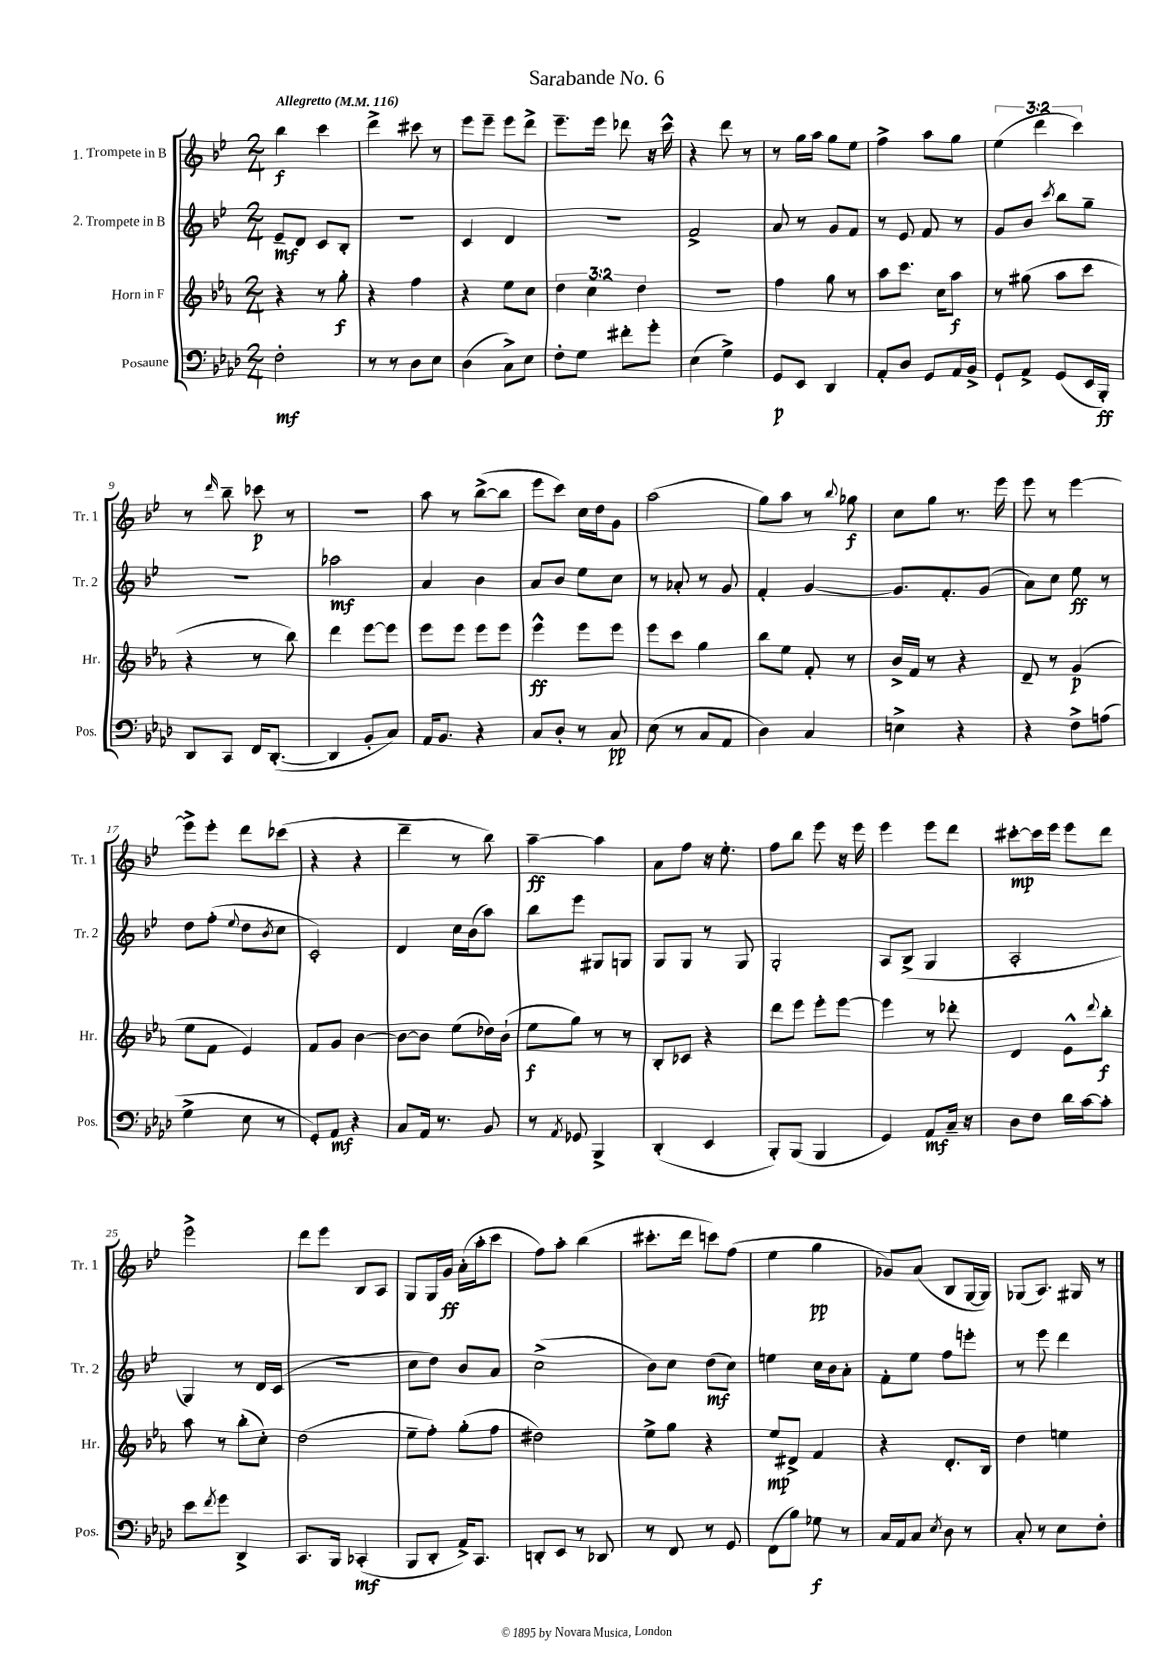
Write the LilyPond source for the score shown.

\header { title = "Sarabande No. 6" }
<<
\new StaffGroup <<
\new Staff = "s0" \with { instrumentName = "1. Trompete in B" shortInstrumentName = "Tr. 1" } {
    \clef treble \key bes \major \numericTimeSignature \time 2/4 \override Staff.TupletNumber.text = #tuplet-number::calc-fraction-text \tempo "Allegretto" 4 = 116
    bes''4\f c'''4 |
    d'''4-> cis'''8 r8 |
    ees'''8 ees'''8-- ees'''8 d'''8-> |
    ees'''8.-- ees'''16 des'''8 r16 c'''16-^ |
    r4 d'''8 r8 |
    r8 g''16 a''16 g''8 ees''8 |
    f''4-> a''8 g''8 |
    \tuplet 3/2 { ees''4( d'''4 c'''4) } |
    r8 \grace { d'''16 } bes''8-- ces'''8\p r8 |
    r2 |
    a''8 r8 bes''8~->( bes''8 |
    ees'''8 c'''8) c''16 d''16 g'8 |
    a''2( |
    g''8) a''8 r8 \appoggiatura { bes''8 } ges''8\f |
    c''8 g''8 r8. ees'''16 |
    ees'''8 r8 ees'''4~ |
    ees'''8-> ees'''8-. d'''8 ces'''8( |
    r4 r4 |
    d'''4-- r8 bes''8) |
    a''4~--\ff a''4 |
    a'8 f''8 r16 ees''8.-. |
    f''8 bes''8 ees'''8 r16 ees'''16 |
    ees'''4 ees'''8 d'''8 |
    cis'''8~-.\mp cis'''16 ees'''16 ees'''8 d'''8 |
    ees'''2-> |
    d'''8 ees'''8 bes8 a8 |
    g8 g16 g'16\ff a'16-.( a''16-. c'''8 |
    f''8) a''8-. bes''4( |
    cis'''8.-. d'''16 c'''8) f''8( |
    ees''4 g''4\pp |
    ges'8) a'8( bes8 g16~ g16) |
    ges8( a8.) gis16 r8 \bar "|." |
}
\new Staff = "s1" \with { instrumentName = "2. Trompete in B" shortInstrumentName = "Tr. 2" } {
    \clef treble \key bes \major \numericTimeSignature \time 2/4
    ees'8--\mf d'8 c'8 bes8-. |
    R2 |
    c'4 d'4 |
    R2 |
    f'2-> |
    a'8 r8 g'8 f'8 |
    r8 ees'8 f'8 r8 |
    g'8 bes'8 \acciaccatura { c'''8 } bes''8 g''8-- |
    r2 |
    aes''2\mf |
    a'4 bes'4 |
    a'8 bes'8 ees''8 c''8 |
    r8 aes'8-. r8 g'8 |
    f'4-. g'4~ |
    g'8. f'8.-. g'8( |
    a'8) c''8 ees''8\ff r8 |
    d''8 f''8-.( \appoggiatura { ees''8 } d''8 \acciaccatura { bes'8 } c''8 |
    c'2-.) |
    d'4 c''16 bes'16( a''8) |
    bes''8 ees'''8 gis8 g8 |
    g8 g8 r8 g8 |
    g2-. |
    a8 bes8->( g4 |
    a2-. |
    g4) r8 d'16 c'16( |
    R2 |
    c''8 d''8) bes'8 a'8 |
    c''2->( |
    bes'8) c''8 d''8\mf( c''8) |
    e''4 c''16 bes'16 a'8-. |
    f'8-. ees''8 f''8 e'''8-. |
    r8 ees'''8 d'''4 \bar "|." |
}
\new Staff = "s2" \with { instrumentName = "Horn in F" shortInstrumentName = "Hr." } {
    \clef treble \key ees \major \numericTimeSignature \time 2/4 \override Staff.TupletNumber.text = #tuplet-number::calc-fraction-text
    r4 r8 g''8-.\f |
    r4 f''4 |
    r4 ees''8 c''8 |
    \tuplet 3/2 { d''4 c''4 d''4 } |
    R2 |
    f''4 g''8 r8 |
    aes''8 c'''8. c''16 aes''8\f |
    r8 gis''8( aes''8 c'''8 |
    r4 r8 bes''8) |
    d'''4 ees'''8~ ees'''8 |
    ees'''8 ees'''8 ees'''8 ees'''8 |
    ees'''4-^\ff ees'''8 ees'''8 |
    ees'''8 c'''8 g''4 |
    bes''8 ees''8 f'8-. r8 |
    bes'16-> f'16 r8 r4 |
    d'8-- r8 g'4\p( |
    ees''8 f'8 ees'4) |
    f'8 g'8 bes'4~ |
    bes'8~ bes'8 ees''8( des''16) bes'16-!( |
    ees''8\f g''8) r8 r8 |
    bes8-. ces'8 r4 |
    d'''8 ees'''8 ees'''8-. ees'''8~ |
    ees'''4 r8 des'''8-. |
    d'4 ees'8-^ \appoggiatura { d'''8 } bes''8-.\f |
    aes''8 r8 bes''8-.( c''8-.) |
    d''2( |
    ees''8-- f''8-.) g''8-.( f''8 |
    dis''2) |
    ees''8-> g''8 r4 |
    ees''8\mp dis'8-> f'4 |
    r4 d'8.-. bes16 |
    d''4 e''4 \bar "|." |
}
\new Staff = "s3" \with { instrumentName = "Posaune" shortInstrumentName = "Pos." } {
    \clef bass \key aes \major \numericTimeSignature \time 2/4
    f2-.\mf |
    r8 r8 des8 ees8 |
    des4( c8->) ees8 |
    f8-. g8 fis'8-. g'8-. |
    ees4( g4->) |
    g,8\p ees,8 des,4 |
    aes,8-. des8 g,8 aes,16 bes,16-> |
    g,8-! aes,8-> g,8( ees,16 bes,,16-.\ff) |
    des,8 c,8 f,16 des,8.~-.( |
    des,4 bes,8-. c8) |
    aes,16 bes,8. r4 |
    c8 des8-. r8 c8\pp |
    ees8( r8 c8 aes,8 |
    des4) c4 |
    e4-> r4 |
    r4 f8-> a8( |
    g4-> ees8 r8 |
    g,8-.) aes,8\mf r4 |
    c8 aes,16 r8. bes,8 |
    r8 \acciaccatura { aes,8 } ges,8 bes,,4-> |
    des,4-.( ees,4 |
    bes,,8-.) bes,,8( bes,,4 |
    g,4) aes,8\mf c16-- r16 |
    des8 f8 des'16 c'16~ c'8-. |
    ees'8 \acciaccatura { f'8 } g'8 des,4-> |
    c,8. bes,,16 ces,4-.\mf( |
    bes,,8 des,8-. aes,16->) c,8. |
    d,8-. ees,8 r8 des,8 |
    r8 f,8 r8 g,8 |
    f,8( bes8) ges8\f r8 |
    c16 aes,16 c8 \acciaccatura { ees8 } des8 r8 |
    c8-. r8 ees8 f8-. \bar "|." |
}
>>
>>
